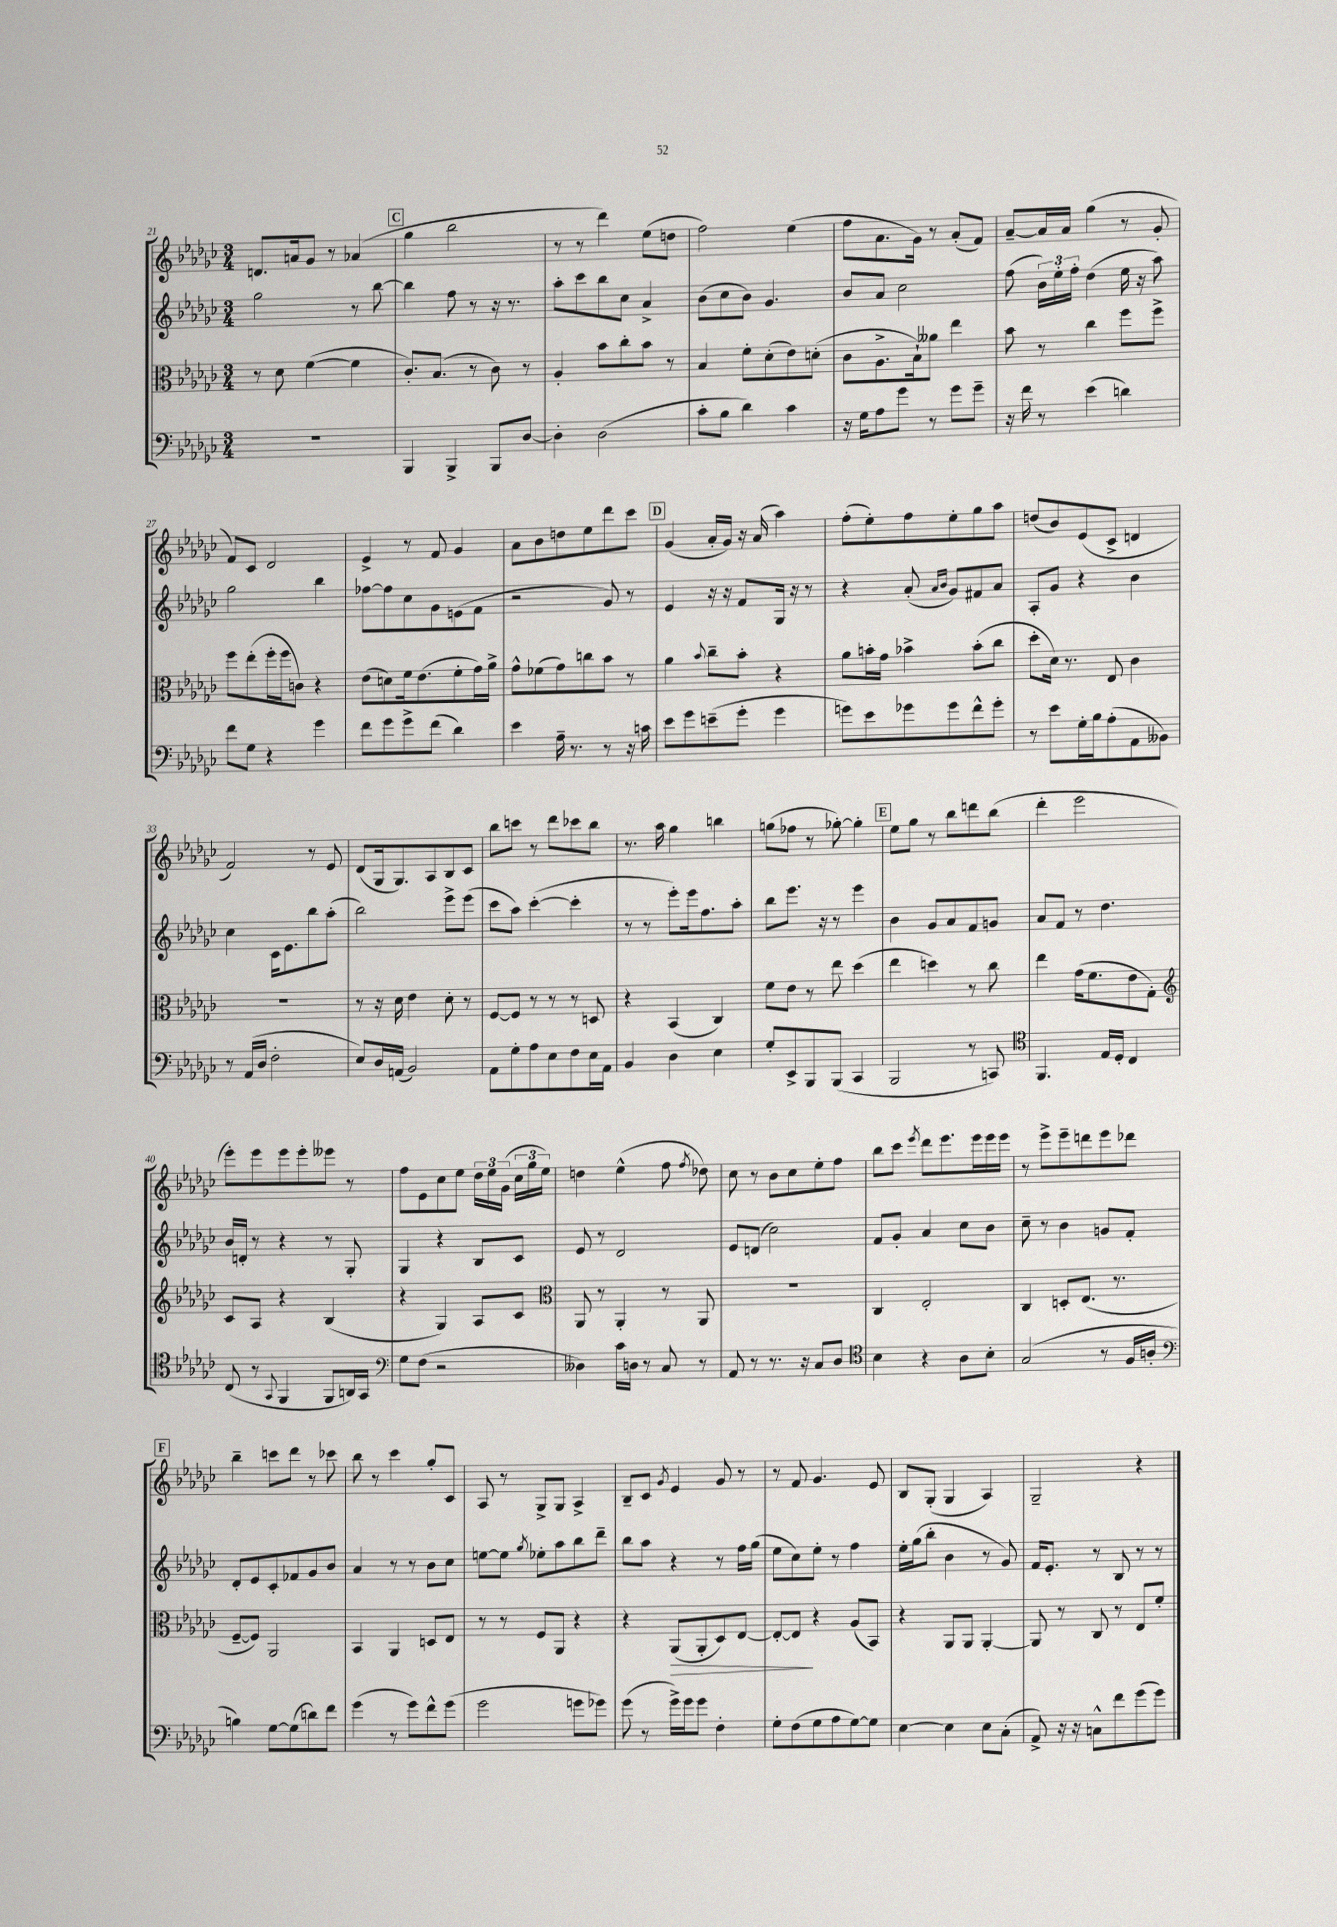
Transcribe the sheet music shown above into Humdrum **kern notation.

**kern	**kern	**kern	**kern
*staff4	*staff3	*staff2	*staff1
*clefF4	*clefC3	*clefG2	*clefG2
*k[b-e-a-d-g-c-]	*k[b-e-a-d-g-c-]	*k[b-e-a-d-g-c-]	*k[b-e-a-d-g-c-]
*M3/4	*M3/4	*M3/4	*M3/4
2.r	8r	2gg-	8.d
.	8d-	.	.
.	.	.	16a
.	([4f	.	8g-
.	.	.	8r
.	4f]	8r	(4a-
.	.	[8bb-	.
=	=	=	=
4BBB-	8.c-')	4bb-]	4gg-
.	(8.B-	.	.
4BBB-^	.	8ff	2bb-
.	8r	8r	.
8BBB-	8c-)	16r	.
.	.	8.r	.
[8D-	8r	.	.
=	=	=	=
4D-']	4A-'	8aa-'	8r
.	.	8ccc-	8r
(2D-	8b-	8bb-	4ddd-)
.	8cc-'	8cc-	.
.	8b-	4a-^	(8ee-
.	8r	.	8dd
=	=	=	=
8c-'	4B-	(8b-	2ff)
8B-	.	8cc-	.
4d-)	8f'	8b-)	.
.	(8d-'	4.g-	.
4c-	8e-)	.	(4ee-
.	(8d'	.	.
=	=	=	=
16r	8c-	8b-	8ff
16G-	.	.	.
8A-	8.A-^	8a-	8.a-
8g-	.	2cc-	.
.	16B-`)	.	16g-)
8r	8a--	.	8r
8g-	4ee-	.	(8a-'
8g-~	.	.	8f)
=	=	=	=
16r	8b-	(8ff	[8a-~
16f	.	.	.
8r	8r	24b-)	16a-]
.	.	24ee-'	.
.	.	.	16a-
.	.	24ff'	.
(4e-	4cc-	(4dd-	(4gg-
4d)	8ff	16ee-	8r
.	.	16r	.
.	8ff^	8aa-)	8g-'
=	=	=	=
8f	8ff	2gg-	8f)
8G-	(8ee-'	.	8c-
4r	16ff'	.	2d-
.	16ff	.	.
.	8c)	.	.
4g-	4r	4bb-	.
=	=	=	=
8f	(8e-	[8ff-	4e-^
8g-	8d)	8ff-]	.
8g-^	16f	8cc-	8r
.	(8.e-	.	.
(8f	.	8g-	8f
4d-)	8f'	(8e	4g-
.	16g-)	8f	.
.	16a-^	.	.
=	=	=	=
4e-	8g-^^	2r	8a-
.	(8f-	.	8b-
16A-~	8g-)	.	8dd
8.r	.	.	.
.	8cc	.	8ee-
8r	8b-	8g-)	8ddd-
16r	8r	8r	8ccc-
16c	.	.	.
=	=	=	=
8e-	4a-	4e-	(4g-
8g-	.	.	.
.	8qqb-	.	.
(8e~	8cc-~	16r	16a-'
.	.	16r	16g-)
8g-'	8b-'	8f	16r
.	.	.	(16a-
4g-	4r	16G-	4aa-)
.	.	16r	.
.	.	8r	.
=	=	=	=
8g)	8a-	4r	(8ff'
8e-	16b'	.	8ee-')
.	16g-	.	.
8g-	4b-^	(8a-'	8ff
.	.	16qqa-	.
.	.	16qqb-	.
8g-	.	8g-)	8ee-'
8f^^	(8b-'	8f#	8gg-
8g-'	8cc-	8a-	8aa-
=	=	=	=
8r	8dd-'	8A-'	(8dd
8e-	16d-)	8g-	8b-)
.	8.r	.	.
16G-'	.	4r	(8e-
16B-	.	.	.
(8A-'	8E-	.	8c-^
8AA-	4c-	4b-	4d
8BB--)	.	.	.
=	=	=	=
8r	2.r	4cc-	2f)
(16AA-	.	.	.
16D-	.	.	.
2F'	.	16c-	.
.	.	8.e-	.
.	.	8bb-	8r
.	.	(8aa-'	8e-
=	=	=	=
8E-)	8r	2bb-)	(8d-
16D-	16r	.	16G-
(16AA	16d-	.	8.G-)
2BB-)	4e-	.	.
.	.	.	8A-
.	8d-'	8eee-^	8B-
.	8r	(8eee-	8c-
=	=	=	=
8AA-	[8F	8ccc-	8bb-
8G-'	8F]	8aa-)	8ccc
8A-	8r	([4ccc-'	8r
8E-	8r	.	8ddd-
8F	8r	4ccc-']	8ccc-
16E-	8D	.	8bb-
16AA-	.	.	.
=	=	=	=
4BB-	4r	8r	8.r
.	.	8r	.
.	.	.	16aa-
4D-	(4BB-	8eee-')	4gg-
.	.	16eee-	.
.	.	8.ff	.
4E-	4C-)	.	4bb
.	.	8aa-'	.
=	=	=	=
8G-'	8f	8bb-	(8gg
8EE-^	8e-	8.eee-	8ff-
8BBB-	8r	.	8r
.	.	16r	.
(8BBB-	8ee-	8r	[8gg-')
4CC-	(4dd-	4eee-	4gg-']
=	=	=	=
2BBB-	4ee-	4b-	8ee-
.	.	.	8gg-
.	4dd)	8g-	8r
.	.	8a-	8bb-
8r	8r	8f	8ddd
8CC)	8cc-	8g	(8bb-
=	=	=	=
*clefC4	*	*	*
4.FF	4ee-	8a-	4ddd-'
.	.	8f	.
.	(16g-	8r	2eee-
.	8.f	.	.
16E-	.	4.dd-	.
16D-'	.	.	.
4C-	8e-	.	.
.	8G-')	.	.
=	=	=	=
*	*clefG2	*	*
(8C-	8c-	16b-	8eee-')
.	.	16d'	.
8r	8A-	8r	8eee-
8qqGG-	.	.	.
4FF	4r	4r	8eee-
.	.	.	8eee-'
8FF	(4B-	8r	8eee--
16AA)	.	8G-'	8r
16GG-	.	.	.
=	=	=	=
*clefF4	*	*	*
8G-	4r	4G-	8ff
(8F	.	.	8e-
2r	4G-)	4r	8cc-
.	.	.	8ee-
.	8A-	8B-	24dd-
.	.	.	24ee-
.	.	.	(24g-
.	8c-	8c-	24cc-
.	.	.	24gg-
.	.	.	24ee-)
=	=	=	=
*	*clefC3	*	*
4D--)	8AA-	8e-	4dd
.	8r	8r	.
16c-	4AA-'	2d-	(4ee-^^
16D	.	.	.
8r	.	.	.
8C-	8r	.	8ff
.	.	.	8qff
8r	8AA-	.	8dd-)
=	=	=	=
8AA-	2.r	8e-	8cc-
8r	.	(8d	8r
8.r	.	2cc-)	8b-
.	.	.	8cc-
16r	.	.	.
8C-	.	.	8ee-'
8D-	.	.	8ff
=	=	=	=
*clefC4	*	*	*
4B-	4C-	8f	8bb-
.	.	8g-'	8ccc-
.	.	.	8qeee-
4r	2E-'	4a-	8ddd-
.	.	.	8.eee-
8A-	.	8cc-	.
.	.	.	16eee-
8B-'	.	8b-	16eee-
.	.	.	16eee-
=	=	=	=
(2G-	4C-	8cc-~	8r
.	.	8r	8eee-^
.	8D'	4b-	8eee-~
.	(8.E-	.	8ddd
8r	.	8g	8eee-
.	8.r	.	.
16F	.	8f'	8ddd-
16A'	.	.	.
=	=	=	=
*clefF4	*	*	*
4B)	[8F~	8d-'	4bb-~
.	8F])	8e-	.
[8G-	2AA-	8c-'	8ccc
(8G-]	.	8f-	8ddd-
8d)	.	8g-	8r
8f	.	8b-	8ccc-
=	=	=	=
(4g-	4BB-	4a-	8bb-
.	.	.	8r
8r	4AA-	8r	4ccc-
8g-)	.	8r	.
8f^^	8D	8b-	8gg-'
(8g-	8E-	8cc-	8c-
=	=	=	=
2g-	8r	[8ee	8A-
.	8r	8ee]	8r
.	.	8qgg-	.
.	8F	8ee-'	8G-^
.	8AA-	8aa-	8G-
8g	4r	8bb-	4A-^
8g-)	.	8ddd-~	.
=	=	=	=
(8g-	4r	8bb-	8B-~
8r	.	8aa-	8c-
.	.	.	8qg-
16g-^)	(8AA-	4r	4e-
16g-	.	.	.
8g-	8AA-'	.	.
4F'	8D-)	8r	8g-
.	[8E-	16ff	8r
.	.	(16gg-	.
=	=	=	=
8G-'	8E-'_	8ee-	8r
(8F	8E-]	8cc-)	8f
8G-	4r	8ee-'	4.g-
8A-	.	8r	.
[8G-)	(8A-	4ff	.
8G-]	8BB-)	.	8e-
=	=	=	=
[4E-	4r	16ee-'	8B-
.	.	(16gg-	.
.	.	8bb-'	(8G-'
4E-]	8AA-	4b-	4G-
.	8AA-	.	.
8E-	[4AA-'	8r	4A-)
(8C-'	.	8g-)	.
=	=	=	=
8AA-^)	8AA-]	16f	2G-~
.	.	8.e-'	.
16r	8r	.	.
16r	.	.	.
8C^^	8C-	8r	.
8f	8r	8B-	.
(8g-	8E-	8r	4r
8g-)	8f'	8r	.
==	==	==	==
*-	*-	*-	*-
